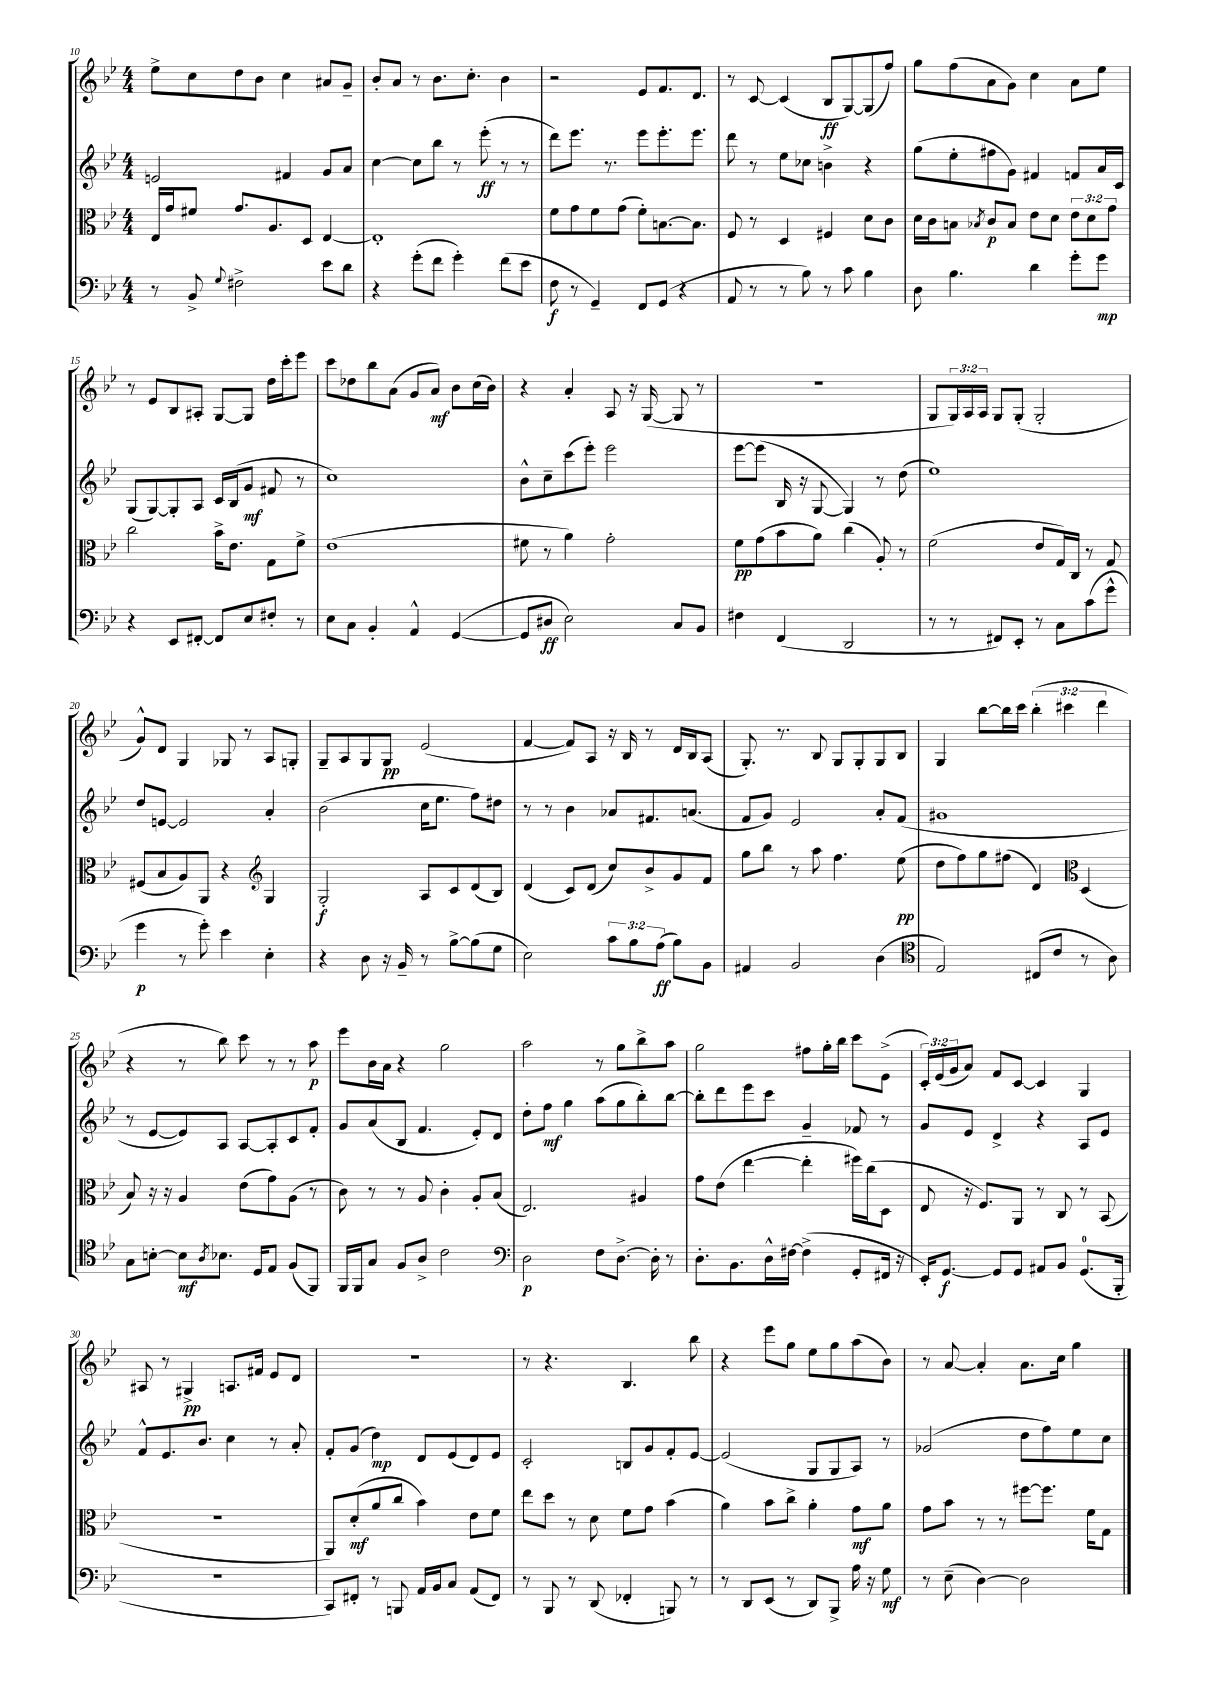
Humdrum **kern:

**kern	**dynam	**kern	**dynam	**kern	**dynam	**kern	**dynam
*part4	*part4	*part3	*part3	*part2	*part2	*part1	*part1
*staff4	*staff4	*staff3	*staff3	*staff2	*staff2	*staff1	*staff1
*clefF4	*	*clefC3	*	*clefG2	*	*clefG2	*
*k[b-e-]	*	*k[b-e-]	*	*k[b-e-]	*	*k[b-e-]	*
*M4/4	*	*M4/4	*	*M4/4	*	*M4/4	*
=10	=10	=10	=10	=10	=10	=10	=10
8r	.	16E-/LL	.	2en/	.	8ee-^\L	.
.	.	16g/J	.	.	.	.	.
8BB-^/	.	8f#X/J	.	.	.	8cc\	.
8qqG/	.	.	.	.	.	.	.
2F#X^\	.	8.g/L	.	.	.	8dd\	.
.	.	.	.	.	.	8b-\J	.
.	.	8.A/	.	.	.	.	.
.	.	.	.	4f#X/	.	4cc\	.
.	.	8D/J	.	.	.	.	.
8e-\L	.	[4E-/	.	8g/L	.	8a#X/L	.
8d\J	.	.	.	8a/J	.	8g~/J	.
=11	=11	=11	=11	=11	=11	=11	=11
4r	.	1E-']	.	[4cc\	.	8b-'/L	.
.	.	.	.	.	.	8a/J	.
(8g'\L	.	.	.	8cc\L]	.	8r	.
8f\J	.	.	.	8bb-\J	.	8.b-\L	.
4g'\)	.	.	.	8r	.	.	.
.	.	.	.	.	.	8.cc'\J	.
.	.	.	.	(8eee-'\	ff	.	.
(8f\L	.	.	.	8r	.	4b-\	.
8e-\J	.	.	.	8r	.	.	.
=12	=12	=12	=12	=12	=12	=12	=12
8F\	f	8f\L	.	8ddd\L)	.	2r	.
8r	.	8g\	.	8.eee-\J	.	.	.
4GG~/)	.	8f\	.	.	.	.	.
.	.	.	.	8.r	.	.	.
.	.	(8g\J	.	.	.	.	.
8FF/L	.	8f'\L)	.	8eee-\L	.	8e-/L	.
(8GG/J	.	[8.Bn\	.	8.eee-'\	.	8.f/	.
4r	.	.	.	.	.	.	.
.	.	8.B\J]	.	8.eee-\J	.	8.d/J	.
=13	=13	=13	=13	=13	=13	=13	=13
8AA/	.	8F/	.	8ddd\	.	8r	.
8r	.	8r	.	8r	.	[8c/	.
8r	.	4D/	.	8ee-\L	.	(4c/]	.
8B-\)	.	.	.	8cc-X\J	.	.	.
8r	.	4F#X/	.	4bn^\	.	8B-/L	ff
8c\	.	.	.	.	.	[8G/)	.
4B-\	.	8d\L	.	4r	.	(8G/]	.
.	.	8c\J	.	.	.	8ff/J)	.
=14	=14	=14	=14	=14	=14	=14	=14
8D\	.	16d\LL	.	(8gg\L	.	8gg\L	.
.	.	16c\J	.	.	.	.	.
4.B-\	.	8Bn\J	.	8ee-'\	.	(8ff\	.
.	.	8qB-X/	.	.	.	.	.
.	.	8c/L	p	8ff#X\	.	8a\	.
.	.	8B-/J	.	8g\J)	.	8g\J)	.
4d\	.	8e-\L	.	4f#X/	.	4cc\	.
.	.	8d\J	.	.	.	.	.
8g'\L	.	12e-\L	.	8fn/L	.	8a\L	.
.	.	12d\	.	.	.	.	.
8g\J	mp	.	.	16a/L	.	8ee-\J	.
.	.	12g\J	.	.	.	.	.
.	.	.	.	16c/JJ	.	.	.
!!LO:LB:g=z
=15	=15	=15	=15	=15	=15	=15	=15
4r	.	2cc\	.	(8G/L	.	8r	.
.	.	.	.	[8G/)	.	8e-/L	.
8EE-/L	.	.	.	8G'/]	.	8B-/	.
[8FF#X'/J	.	.	.	8A/J	.	8A#X'/J	.
8FF#/L]	.	16b-^\KL	.	16c/LL	.	[8G/L	.
.	.	8.e-\J	.	(16B-/J	.	.	.
8E-/	.	.	.	8g/J	mf	8G/J]	.
8F#X'/J	.	8G\L	.	8f#X/	.	16dd\LL	.
.	.	.	.	.	.	16ccc'\J	.
8r	.	8f^\J	.	8r	.	8eee-\J	.
=16	=16	=16	=16	=16	=16	=16	=16
8E-\L	.	(1e-	.	1cc)	.	8ccc\L	.
8C\J	.	.	.	.	.	8dd-X\	.
4BB-'/	.	.	.	.	.	8bb-\	.
.	.	.	.	.	.	(8a\J	.
4AA^^/	.	.	.	.	.	8g/L	.
.	.	.	.	.	.	8a/J)	mf
([4GG/	.	.	.	.	.	8b-\L	.
.	.	.	.	.	.	(16cc\L	.
.	.	.	.	.	.	16b-\JJ)	.
=17	=17	=17	=17	=17	=17	=17	=17
8GG/L]	.	8f#X\	.	8b-^^\L	.	4r	.
8D#X/J	ff	8r	.	8cc~\	.	.	.
2E-\)	.	4a\)	.	(8ccc\	.	4a'/	.
.	.	.	.	8eee-'\J)	.	.	.
.	.	2g'\	.	2eee-\	.	8A/	.
.	.	.	.	.	.	16r	.
.	.	.	.	.	.	([16G/	.
8C/L	.	.	.	.	.	8G/]	.
8BB-/J	.	.	.	.	.	8r	.
=18	=18	=18	=18	=18	=18	=18	=18
4F#X\	.	8f\L	pp	[8eee-\L	.	1r	.
.	.	(8g\	.	(8eee-\J]	.	.	.
(4FF/	.	8b-\	.	16B-/	.	.	.
.	.	.	.	16r	.	.	.
.	.	8a\J)	.	[8G/	.	.	.
2DD/	.	(4cc\	.	4G/])	.	.	.
.	.	8A'/)	.	8r	.	.	.
.	.	8r	.	(8dd\	.	.	.
=19	=19	=19	=19	=19	=19	=19	=19
8r	.	(2f\	.	1ee-)	.	8G/L	.
8r	.	.	.	.	.	24G/L)	.
.	.	.	.	.	.	24A/	.
.	.	.	.	.	.	24A/JJ	.
8FF#X/L)	.	.	.	.	.	8G/L	.
8EE-'/J	.	.	.	.	.	(8G'/J	.
8r	.	8e-/L	.	.	.	2G'/	.
8C\L	.	16G/L)	.	.	.	.	.
.	.	16C/JJ	.	.	.	.	.
(8c\	.	8r	.	.	.	.	.
8g^^\J	.	8G/	.	.	.	.	.
!!LO:LB:g=z
=20	=20	=20	=20	=20	=20	=20	=20
4g\	p	(8F#X/L	.	8dd/L	.	8g^^/L)	.
.	.	8B-/	.	[8en/J	.	8d/J	.
8r	.	8A/)	.	2e/]	.	4G/	.
8g'\)	.	8AA/J	.	.	.	.	.
4e-\	.	4r	.	.	.	8G-X/	.
.	.	.	.	.	.	8r	.
*	*	*clefG2	*	*	*	*	*
4E-'\	.	4G/	.	4a'/	.	8A/L	.
.	.	.	.	.	.	8Gn'/J	.
=21	=21	=21	=21	=21	=21	=21	=21
4r	.	2G'/	f	(2b-\	.	8G~/L	.
.	.	.	.	.	.	8A/	.
8D\	.	.	.	.	.	8G/	.
16r	.	.	.	.	.	8G/J	pp
16BB-~/	.	.	.	.	.	.	.
8r	.	8A/L	.	16cc\KL	.	(2e-/	.
.	.	.	.	8.ee-\J	.	.	.
[8B-^\L	.	8c/	.	.	.	.	.
(8B-\]	.	(8d/	.	8ff\L)	.	.	.
8G\J	.	8B-/J)	.	8dd#X\J	.	.	.
=22	=22	=22	=22	=22	=22	=22	=22
2E-\)	.	(4d/	.	8r	.	[4f/	.
.	.	.	.	8r	.	.	.
.	.	8c/L)	.	4b-\	.	8f/L])	.
.	.	(8d/J	.	.	.	8A/J	.
12c\L	.	8cc/L)	.	8a-X/L	.	16r	.
.	.	.	.	.	.	16B-/	.
12B-\	.	.	.	.	.	.	.
.	.	8b-^/	.	8.f#X/	.	8r	.
(12A\J	ff	.	.	.	.	.	.
8B-\L)	.	8g/	.	.	.	16d/LL	.
.	.	.	.	(8.an/J	.	16B-/J	.
8BB-\J	.	8f/J	.	.	.	(8A/J	.
=23	=23	=23	=23	=23	=23	=23	=23
4AA#X/	.	8gg\L	.	8f/L	.	8.G'/)	.
.	.	8bb-\J	.	8g/J)	.	.	.
.	.	.	.	.	.	8.r	.
2BB-/	.	8r	.	2e-/	.	.	.
.	.	8aa\	.	.	.	8B-/	.
.	.	4.ff\	.	.	.	8G/L	.
.	.	.	.	.	.	8G'/	.
(4D\	.	.	.	8a'/L	.	8G/	.
.	.	(8ee-\	pp	(8f/J	.	8B-/J	.
=24	=24	=24	=24	=24	=24	=24	=24
*clefC4	*	*	*	*	*	*	*
2E-/)	.	8dd\L	.	1g#X	.	4G/	.
.	.	8ff\)	.	.	.	.	.
.	.	8gg\	.	.	.	[8bb-\L	.
.	.	(8ff#X\J	.	.	.	16bb-\L]	.
.	.	.	.	.	.	16ccc\JJ	.
(8C#X/L	.	4d/)	.	.	.	(6bb-'\	.
8c/J	.	.	.	.	.	.	.
.	.	.	.	.	.	6ccc#X\	.
*	*	*clefC3	*	*	*	*	*
8r	.	(4D/	.	.	.	.	.
.	.	.	.	.	.	6ddd\	.
8A\)	.	.	.	.	.	.	.
!!LO:LB:g=z
=25	=25	=25	=25	=25	=25	=25	=25
8G\L	.	8B-/)	.	8r	.	4r	.
[8Bn'\J	.	16r	.	[8e-/L	.	.	.
.	.	16r	.	.	.	.	.
8B\L]	mf	4A/	.	8e-/])	.	8r	.
8qA/	.	.	.	.	.	.	.
8.B-X\J	.	.	.	8A/J	.	8bb-\)	.
.	.	(8e-\L	.	[8A/L	.	8ccc\	.
16D/KL	.	.	.	.	.	.	.
8E-/J	.	8g\)	.	8A'/]	.	8r	.
(8F/L	.	(8A\J	.	8c/	.	8r	.
8FF/J)	.	8r	.	8f'/J	.	8aa\	p
=26	=26	=26	=26	=26	=26	=26	=26
16FF/LL	.	8c\)	.	8g/L	.	8eee-\L	.
16FF/J	.	.	.	.	.	.	.
8G/J	.	8r	.	(8a/	.	16b-\L	.
.	.	.	.	.	.	16a\JJ	.
8F/L	.	8r	.	8B-/J	.	4r	.
8A^/J	.	8A/	.	4.f/	.	.	.
2c\	.	4c'\	.	.	.	2gg\	.
.	.	8A'/L	.	8e-'/L)	.	.	.
.	.	(8B-/J	.	8d/J	.	.	.
=27	=27	=27	=27	=27	=27	=27	=27
*clefF4	*	*	*	*	*	*	*
2D\	p	2.E-/)	.	8dd'\L	.	2aa\	.
.	.	.	.	8ff\J	mf	.	.
.	.	.	.	4gg\	.	.	.
8F\L	.	.	.	(8aa\L	.	8r	.
[8.D^\J	.	.	.	8gg\	.	8gg\L	.
.	.	4A#X/	.	8bb-'\)	.	8bb-^\	.
16D'\]	.	.	.	.	.	.	.
8r	.	.	.	[8bb-\J	.	8aa\J	.
=28	=28	=28	=28	=28	=28	=28	=28
8.D'\L	.	8g\L	.	8bb-'\L]	.	2gg\	.
.	.	(8e-\J	.	8ddd\	.	.	.
8.BB-\	.	.	.	.	.	.	.
.	.	[4ee-\	.	8eee-\	.	.	.
16D^^\L	.	.	.	8ccc\J	.	.	.
[16F#X\JJ	.	.	.	.	.	.	.
(4F#^\]	.	4ee-'\]	.	4g~/	.	8ff#X\L	.
.	.	.	.	.	.	16gg'\L	.
.	.	.	.	.	.	16bb-\JJ	.
8GG'/L	.	16ff#X\LL)	.	8f-X/	.	8ccc\L	.
.	.	(16cc\J	.	.	.	.	.
16FF#X/Jk	.	8D\J	.	8r	.	(8e-^\J	.
16r	.	.	.	.	.	.	.
=29	=29	=29	=29	=29	=29	=29	=29
16EE-'/KL)	.	8E-/	.	8g/L	.	24c'/LL)	.
.	.	.	.	.	.	(24e-/	.
[8.GG/J	f	.	.	.	.	.	.
.	.	.	.	.	.	24g/J	.
.	.	16r	.	8e-/J	.	8a/J)	.
.	.	8.F/L)	.	.	.	.	.
8GG/L]	.	.	.	4d^/	.	8f/L	.
8GG/J	.	8AA/J	.	.	.	[8c/J	.
8AA#X/L	.	8r	.	4r	.	4c/]	.
8BB-/J	.	8C/	.	.	.	.	.
(8.GG/L	.	8r	.	8A/L	.	4G/	.
.	.	(8BB-/	.	8e-/J	.	.	.
16BBB-'/Jk	.	.	.	.	.	.	.
!!LO:LB:g=z
=30	=30	=30	=30	=30	=30	=30	=30
1r	.	1r	.	8f^^/L	.	8A#X/	.
.	.	.	.	8.e-/	.	8r	.
.	.	.	.	.	.	4G#X^/	pp
.	.	.	.	8.b-/J	.	.	.
.	.	.	.	4cc\	.	8.An/L	.
.	.	.	.	.	.	16f#X/Jk	.
.	.	.	.	8r	.	8e-/L	.
.	.	.	.	8a'/	.	8d/J	.
=31	=31	=31	=31	=31	=31	=31	=31
8CC/L)	.	8AA/L)	.	8f'/L	.	1r	.
8FF#X'/J	.	(8d'/	mf	(8g/J	.	.	.
8r	.	8a/	.	4dd\)	mp	.	.
8BBBn/	.	8cc/J	.	.	.	.	.
16AA/LL	.	4b-\)	.	8d/L	.	.	.
16BB-/J	.	.	.	.	.	.	.
8C/J	.	.	.	(8e-/	.	.	.
(8AA/L	.	8e-\L	.	8d/)	.	.	.
8FF#/J)	.	8f\J	.	8e-/J	.	.	.
=32	=32	=32	=32	=32	=32	=32	=32
8r	.	8ee-\L	.	2c'/	.	8r	.
8BBB-/	.	8dd\J	.	.	.	4.r	.
8r	.	8r	.	.	.	.	.
(8DD/	.	8d\	.	.	.	.	.
4FF-X'/	.	8f\L	.	8Bn/L	.	4.B-/	.
.	.	8g\J	.	8g/	.	.	.
8BBBn/)	.	(4b-\	.	8f'/	.	.	.
8r	.	.	.	[8e-/J	.	8bb-\	.
=33	=33	=33	=33	=33	=33	=33	=33
8r	.	4a\)	.	(2e-/]	.	4r	.
8DD/L	.	.	.	.	.	.	.
(8EE-/J	.	8b-\L	.	.	.	8eee-\L	.
8r	.	8cc^\J	.	.	.	8gg\J	.
8DD/L)	.	4a'\	.	8G/L	.	8ee-\L	.
8BBB-^/J	.	.	.	8G/	.	8gg\	.
16A\	.	8g\L	mf	8A/J)	.	(8aa\	.
16r	.	.	.	.	.	.	.
8G\	mf	8a\J	.	8r	.	8b-\J)	.
=34	=34	=34	=34	=34	=34	=34	=34
8r	.	8g\L	.	(2g-X/	.	8r	.
(8E-~\	.	8b-\J	.	.	.	[8a/	.
[4D\)	.	8r	.	.	.	4a'/]	.
.	.	8r	.	.	.	.	.
2D\]	.	[8ff#X\L	.	8dd\L	.	8.a\L	.
.	.	8.ff#\J]	.	8ff\)	.	.	.
.	.	.	.	.	.	16cc\Jk	.
.	.	.	.	8ee-\	.	4gg\	.
.	.	16f\KL	.	.	.	.	.
.	.	8G\J	.	8cc\J	.	.	.
==	==	==	==	==	==	==	==
*-	*-	*-	*-	*-	*-	*-	*-
